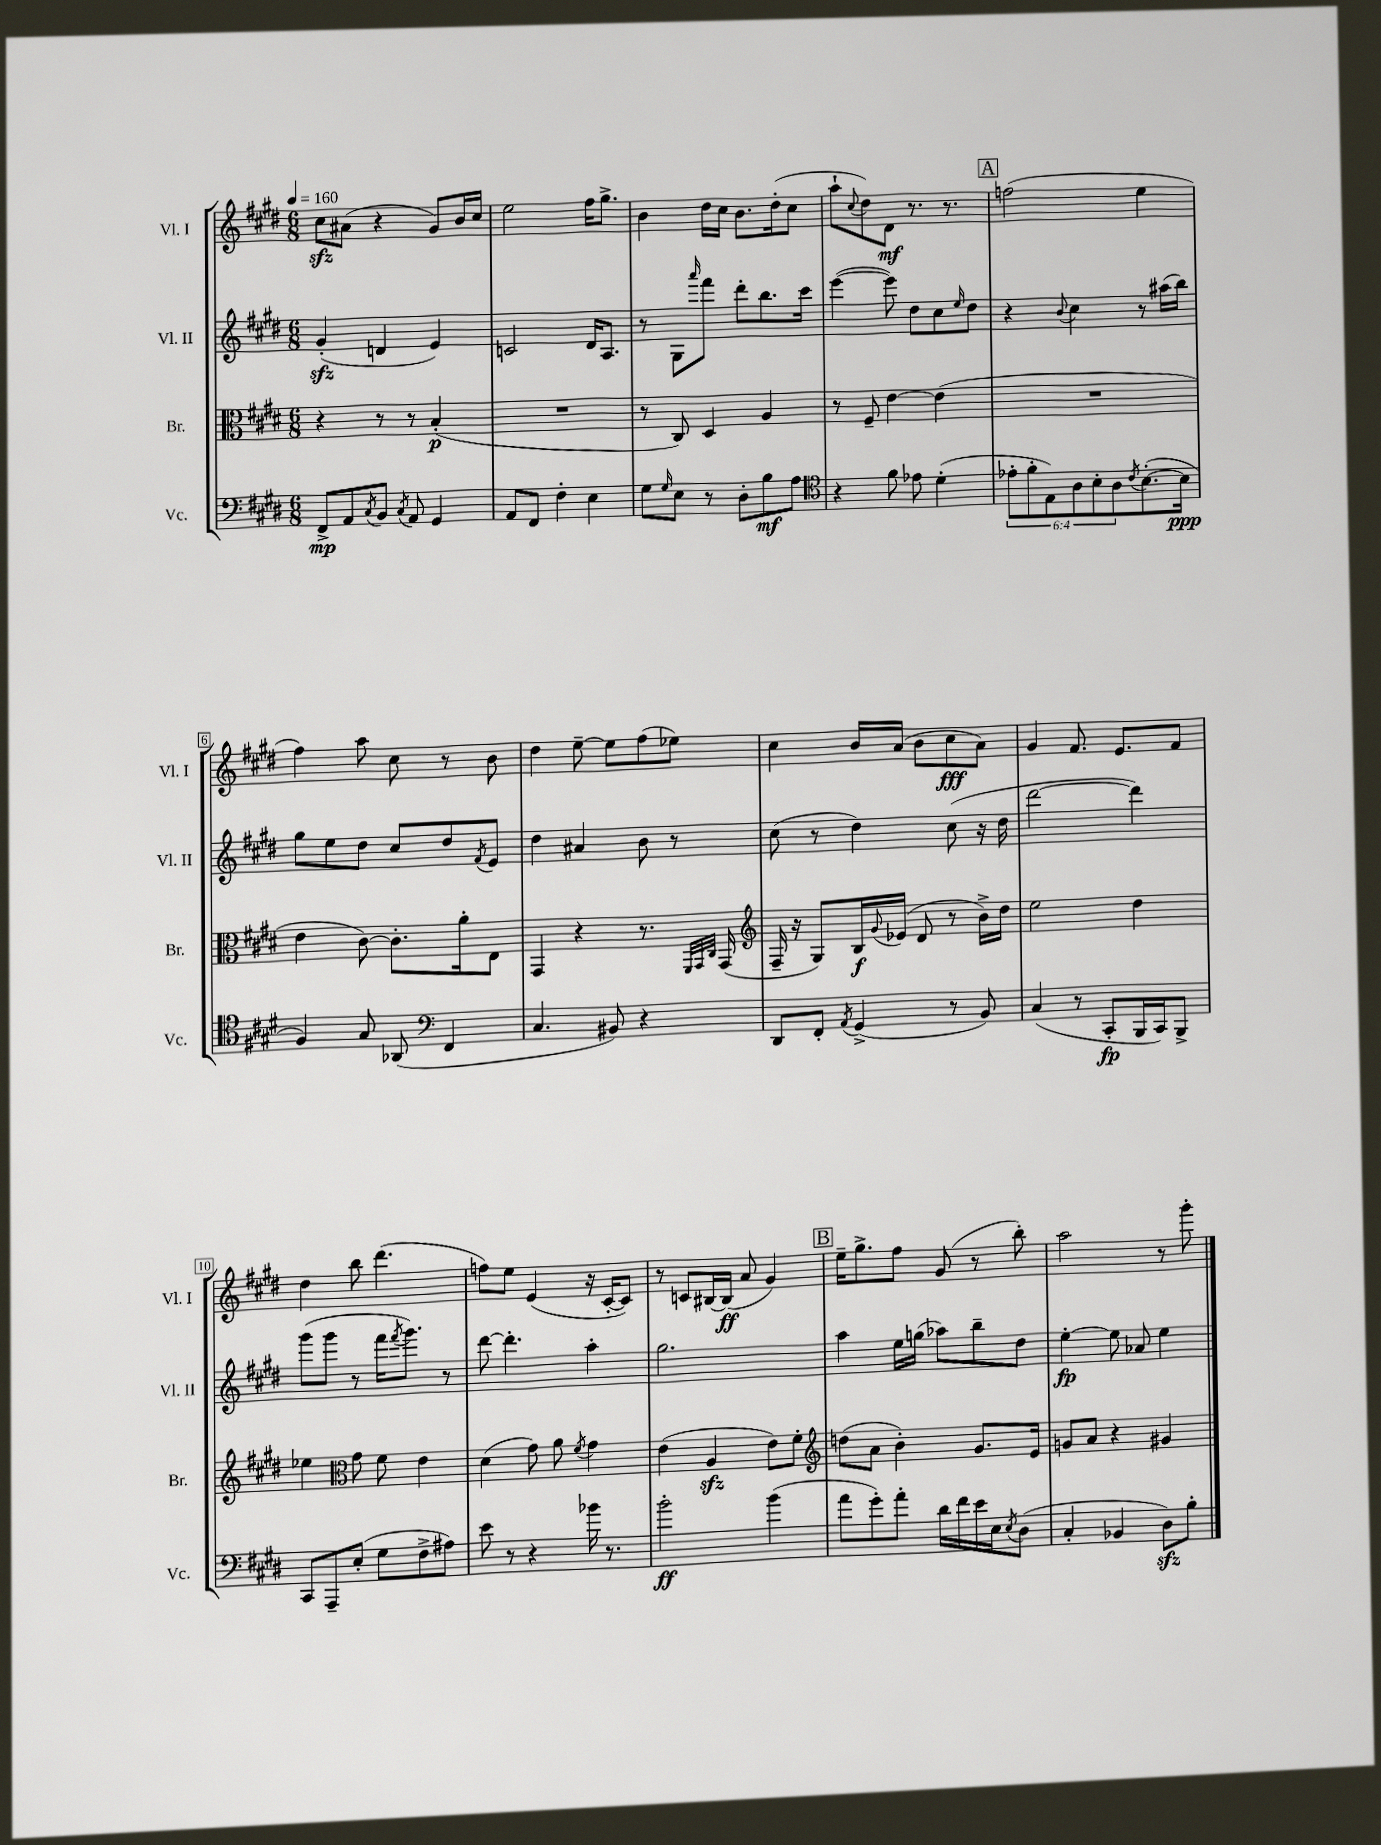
<<
\new StaffGroup <<
\new Staff = "s0" \with { instrumentName = "Vl. I" shortInstrumentName = "Vl. I" } {
    \clef treble \key e \major \numericTimeSignature \time 6/8 \tempo 4 = 160
    cis''8\sfz ais'8( r4 gis'8) b'16 cis''16 |
    e''2 fis''16 gis''8.-> |
    b'4 dis''16 cis''16 b'8. dis''16-.( cis''8 |
    a''8-! \appoggiatura { cis''8 } dis''8) dis'8\mf r8. r8. |
    \mark \markup { \box "A" } f''2( e''4 |
    fis''4) a''8 cis''8 r8 b'8 |
    dis''4 e''8~-- e''8 fis''8( ees''8) |
    cis''4 b'16 a'16( b'8 cis''8\fff a'8) |
    gis'4 fis'8. e'8. fis'8 |
    dis''4 b''8 dis'''4.( |
    f''8) e''8 e'4( r16 cis'16~-. cis'8) |
    r8 c'8 bis16~ bis16\ff( a'8 gis'4) |
    \mark \markup { \box "B" } e''16-- gis''8.-> fis''8 gis'8( r8 b''8-.) |
    a''2 r8 gis'''8-. \bar "|." |
}
\new Staff = "s1" \with { instrumentName = "Vl. II" shortInstrumentName = "Vl. II" } {
    \clef treble \key e \major \numericTimeSignature \time 6/8
    gis'4-.\sfz( d'4 e'4) |
    c'2 dis'16 a8. |
    r8 gis8 \grace { a'''16 } fis'''8 dis'''8-. b''8. cis'''16 |
    e'''4~( e'''8) dis''8 cis''8 \grace { e''16 } dis''8 |
    \mark \markup { \box "A" } r4 \appoggiatura { b'8 } cis''4 r8 ais''16( b''16) |
    gis''8 e''8 dis''8 cis''8 dis''8 \acciaccatura { fis'8 } e'8 |
    dis''4 ais'4 b'8 r8 |
    cis''8( r8 dis''4) cis''8( r16 dis''16 |
    dis'''2~ dis'''4) |
    gis'''8( gis'''8 r8 fis'''16 \acciaccatura { fis'''8 } gis'''8.) r8 |
    dis'''8~ dis'''4.-. a''4-. |
    gis''2. |
    \mark \markup { \box "B" } a''4 e''16 g''16( aes''8) b''8-- dis''8 |
    e''4~-.\fp e''8 aes'8 e''4 \bar "|." |
}
\new Staff = "s2" \with { instrumentName = "Br." shortInstrumentName = "Br." } {
    \clef alto \key e \major \numericTimeSignature \time 6/8
    r4 r8 r8 b4-.\p( |
    R2. |
    r8 cis8) dis4 a4 |
    r8 fis8-- e'4~ e'4( |
    \mark \markup { \box "A" } R2. |
    e'4 cis'8~) cis'8.-. a'16-. e8 |
    gis,4 r4 r8. \grace { fis,32 gis,32 cis32 } gis,16( |
    \clef treble fis16-- r16 gis8) b16\f \appoggiatura { gis'8 } ees'16( dis'8 r8 b'16->) dis''16 |
    e''2 dis''4 |
    ees''4 \clef alto gis'8 fis'8 e'4 |
    dis'4( gis'8) a'8 \acciaccatura { fis'8 } gis'4 |
    e'4( a4\sfz e'8) fis'8-. |
    \mark \markup { \box "B" } \clef treble d''8( a'8 b'4-.) gis'8. e'16 |
    g'8 a'8 r4 gis'4 \bar "|." |
}
\new Staff = "s3" \with { instrumentName = "Vc." shortInstrumentName = "Vc." } {
    \clef bass \key e \major \numericTimeSignature \time 6/8 \override Staff.TupletNumber.text = #tuplet-number::calc-fraction-text
    fis,8->\mp a,8 \acciaccatura { cis8 } b,8 \acciaccatura { cis8 } a,8 gis,4 |
    a,8 fis,8 fis4-. e4 |
    gis8 \grace { gis16 } e8 r8 dis8-. b8\mf a8 |
    \clef tenor r4 fis'8 ees'8 dis'4-.( |
    \mark \markup { \box "A" } \tuplet 6/4 { ees'8-. fis'8-. e8) a8 b8-. a8 } \acciaccatura { cis'8 } b8.~-.( b16\ppp |
    fis4) gis8 aes,8( \clef bass fis,4 |
    cis4. bis,8) r4 |
    dis,8 fis,8-. \acciaccatura { a,8 } gis,4->( r8 b,8) |
    cis4( r8 cis,8-.\fp b,,16 cis,16) b,,8-> |
    cis,8 a,,8-- e8-.( gis8 fis8-> ais8) |
    e'8 r8 r4 bes'16 r8. |
    b'2-.\ff b'4( |
    \mark \markup { \box "B" } a'8 gis'8-.) a'8-. dis'16 fis'16 e'16 e16 \acciaccatura { e8 } dis8( |
    cis4-. bes,4 dis8\sfz) b8-. \bar "|." |
}
>>
>>
\layout { \context { \Score \override BarNumber.stencil = #(make-stencil-boxer 0.1 0.3 ly:text-interface::print) } }
